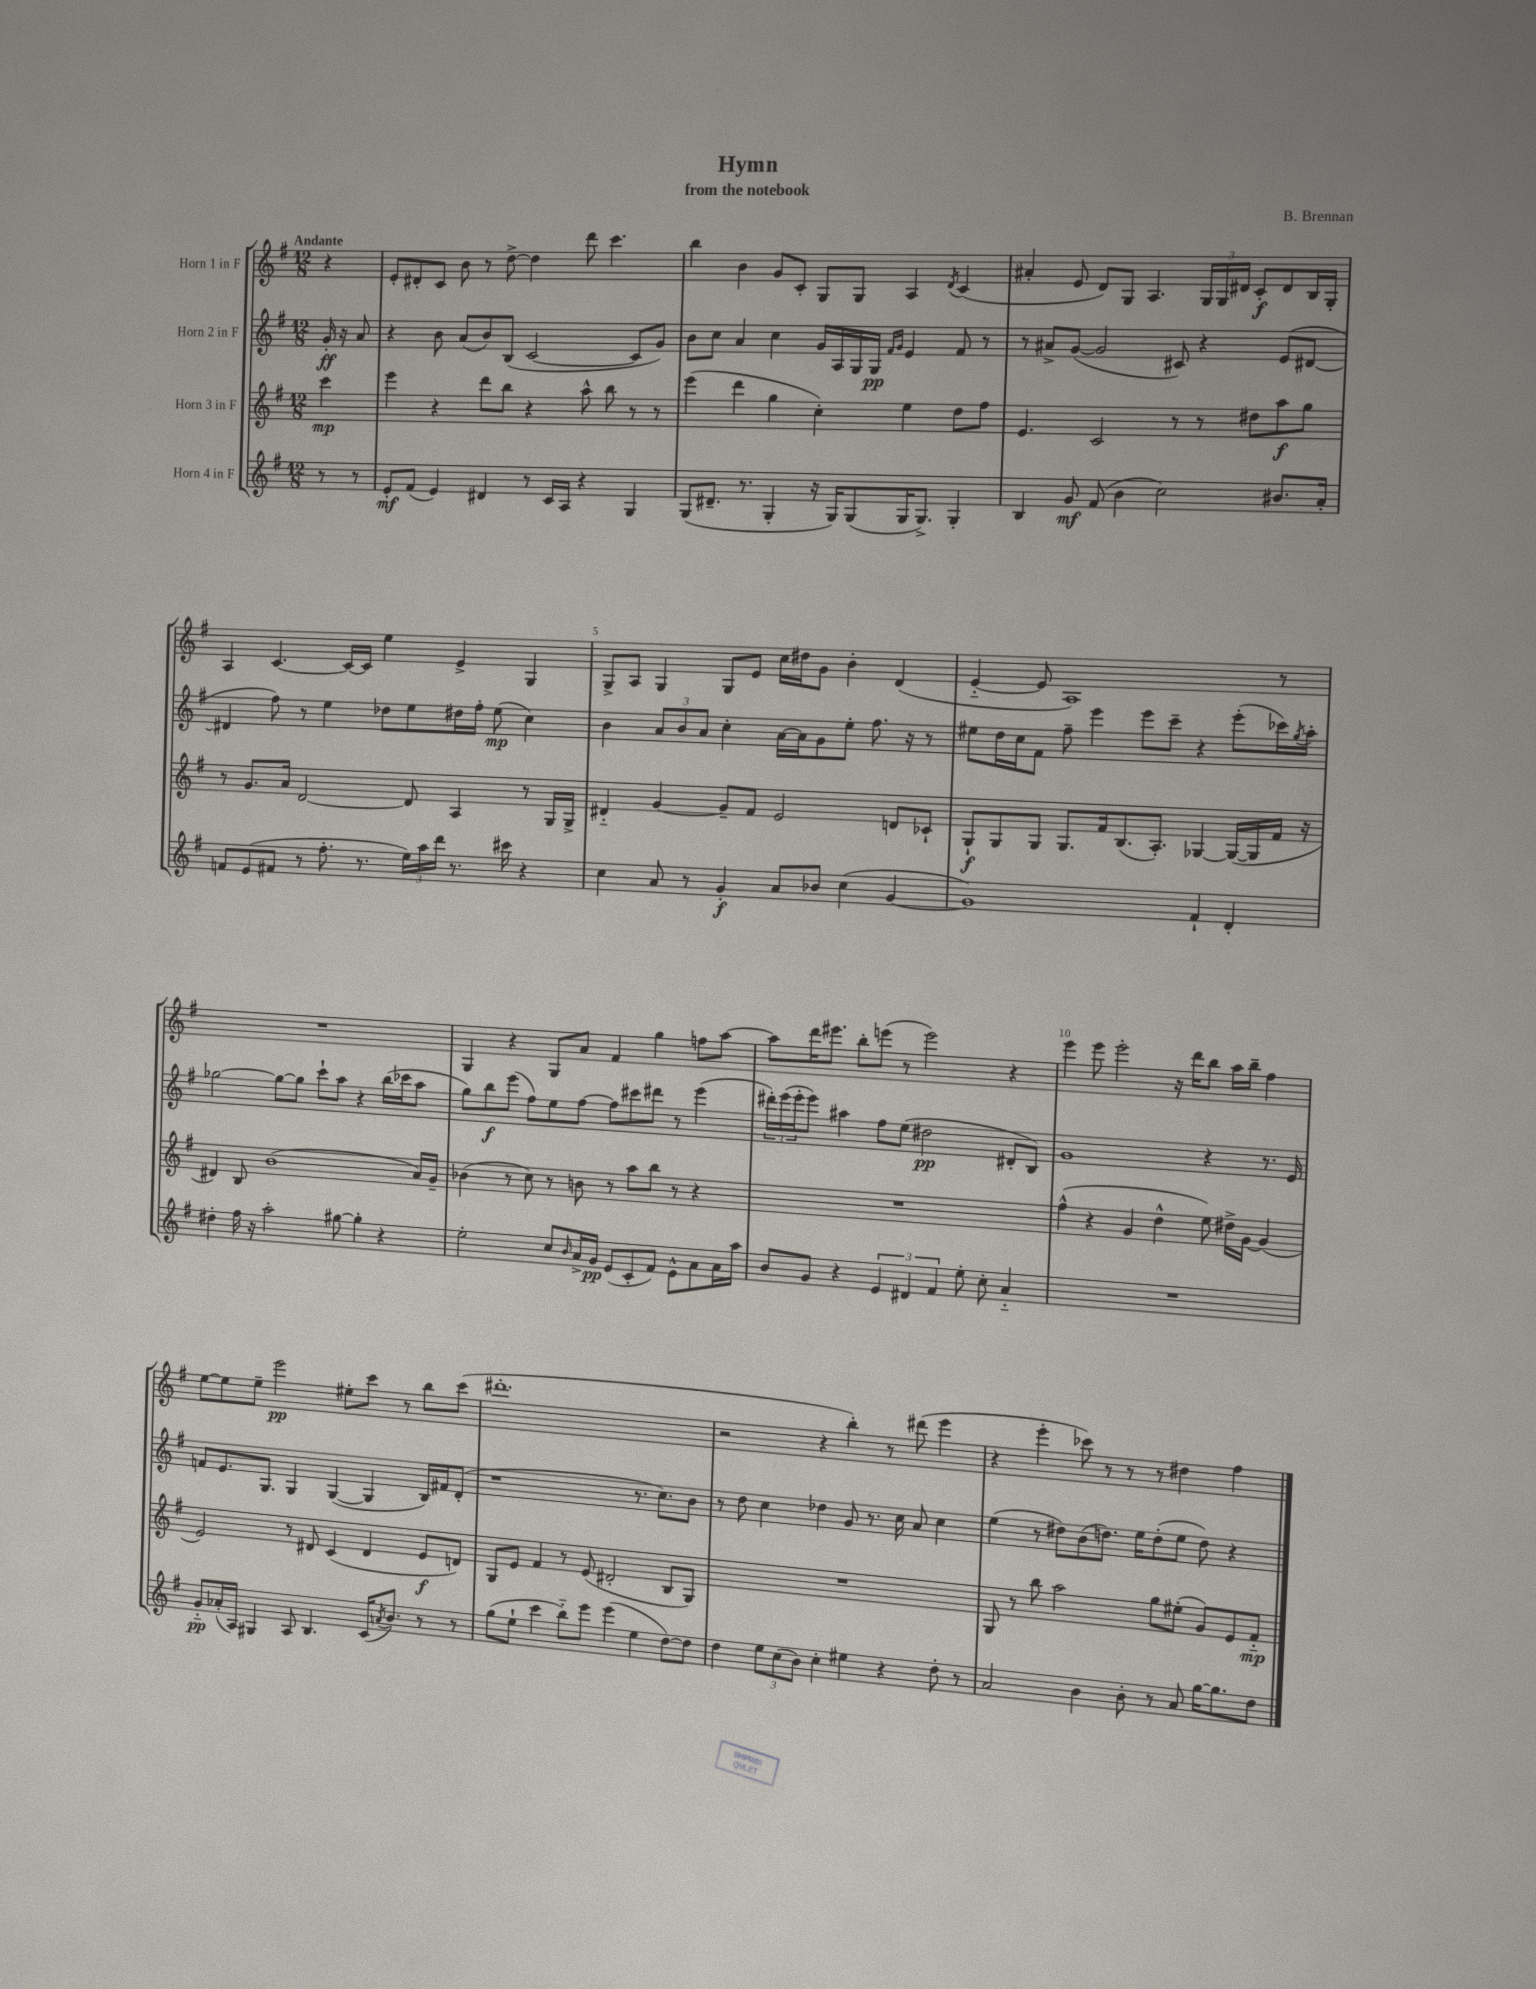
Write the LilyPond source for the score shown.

\header { title = "Hymn" composer = "B. Brennan" subtitle = "from the notebook" }
<<
\new StaffGroup <<
\new Staff = "s0" \with { instrumentName = "Horn 1 in F" } {
    \clef treble \key g \major \numericTimeSignature \time 12/8 \partial 4 \tempo "Andante"
    r4 |
    e'8-. dis'8-. c'8 b'8 r8 d''8~-> d''4 d'''8 c'''4. |
    b''4 b'4 g'8 c'8-. g8 g8 a4 \acciaccatura { d'8 } c'4( |
    ais'4-. e'8 d'8) g8 a4. \tuplet 3/2 { g16 g16 dis'16 } c'8-.\f dis'8 b16 g16-. |
    a4 c'4.~ c'16~ c'16 e''4 e'4-> g4 |
    g8-> a8 g4 g8 e'8 c''16 dis''16 g'8 b'4-. d'4( |
    e'4~-_ e'8 a1) r8 |
    R1. |
    g4 r4 g8 a'8 fis'4 g''4 f''8 a''8~ |
    a''8 d'''16 eis'''8. b''8-. e'''8( r8 e'''2) r4 |
    e'''4 e'''8 e'''2-. r16 d'''16 b''8 a''16 b''16-- fis''4 |
    e''8~ e''8 e''8-- e'''2\pp eis''8-. c'''8 r8 b''8 c'''8( |
    dis'''1.-. |
    r2 r4 b''4-.) r8 dis'''8( e'''4 |
    r4 e'''4-. ces'''8) r8 r8 r8 dis''4 fis''4 \bar "|." |
}
\new Staff = "s1" \with { instrumentName = "Horn 2 in F" } {
    \clef treble \key g \major \numericTimeSignature \time 12/8 \partial 4
    g'16-.\ff r16 a'8 |
    r4 b'8 a'8( b'8) b8( c'2~ c'8 g'8) |
    b'8 c''8 a'4 c''4 g'16 a16 g16 g16\pp \grace { fis'16 g'16 } e'4 fis'8 r8 |
    r8 ais'8-> g'8~( g'2 cis'8) r4 e'8( dis'8~ |
    dis'4 fis''8) r8 e''4 des''8 e''8 dis''16 fis''16-. e''8\mp( c''4) |
    b'4 \tuplet 3/2 { a'8 b'8 a'8 } c''4-. a'16~ a'16 g'8 e''8-. fis''8. r16 r8 |
    eis''8 d''16 c''16 fis'8 fis''8-- e'''4 e'''8 c'''8-- r4 e'''8-.( ces'''16) \acciaccatura { g''8 } a''16-. |
    ges''2~ ges''8~ ges''8 c'''8-! a''8 r4 b''16( ces'''16 a''8 |
    g''8) b''8\f e'''8( fis''8) e''8 fis''8~ fis''8 cis'''8 dis'''8 r8 e'''4( |
    \tuplet 3/2 { dis'''16-.) e'''16( e'''16-. } e'''8) ais''4 fis''8 e''8( dis''2\pp dis'8-. b8) |
    g'1 r4 r8. e'16 |
    f'8 e'8. g8. g4 g4~( g4 b16) fis'16 d'8-.( |
    r1 r8. c''8.) b'8 |
    r8 d''8 c''4 des''4 g'8 r8. c''16 a'8 c''4 |
    e''4( r8 dis''8) b'8( d''8.) e''16 d''8-.( e''8 d''8) r4 \bar "|." |
}
\new Staff = "s2" \with { instrumentName = "Horn 3 in F" } {
    \clef treble \key g \major \numericTimeSignature \time 12/8 \partial 4
    c'''4\mp |
    e'''4 r4 d'''8 b''8 r4 a''8-^ b''8 r8 r8 |
    e'''4( d'''4 g''4 c''4-.) e''4 d''8 fis''8 |
    e'4. c'2 r8 r8 dis''8 a''8\f g''8 |
    r8 g'8. a'16 d'2~ d'8 a4 r8 g16 g16-> |
    dis'4-_ g'4~ g'8-- fis'8 e'2 d'8 ces'8-! |
    g8-!\f g8 g8 g8. fis'16 b8.( a8.-.) ges4~ ges16~( ges16 fis'16 r16 |
    dis'4) b8 b'1( a'16) g'16-- |
    bes'4( r8 c''8) r8 b'8 r8 a''8 b''8 r8 r4 |
    R1. |
    fis''4-^( r4 g'4 d''4-^ e''8) dis''16-> g'16~ g'4( |
    e'2) r8 dis'8 c'4( dis'4 e'8\f d'8) |
    g8 e'8 fis'4 r8 e'8( dis'2-. b8 g8) |
    R1. |
    g8 r8 b''8 a''2 g''8 eis''8-.( g'8) e'8 fis'8-_\mp \bar "|." |
}
\new Staff = "s3" \with { instrumentName = "Horn 4 in F" } {
    \clef treble \key g \major \numericTimeSignature \time 12/8 \partial 4
    r8 r8 |
    e'8-.\mf fis'8( e'4) dis'4 r8 c'16 a16 r4 g4 |
    g8( dis'8.-- r8. g4-. r16 g16) g8( g16 g8.->) g4-. |
    b4 g'8\mf fis'8( b'4 c''2) bis'8. a'16-. |
    f'8 e'8( fis'8 r8 fis''8.-. r8. \tuplet 3/2 { e''16) a''16 d'''16 } r8. cis'''16 r4 |
    c''4 a'8 r8 g'4-.\f a'8 bes'8 c''4( g'4~ |
    g'1) fis'4-! d'4-. |
    dis''4-. fis''16 r16 a''2-. gis''8~ gis''4-. r4 |
    e''2-. c''8 \grace { b'16 } a'16-> g'16\pp e'8( c'8-. fis'8) e'8-^ a'8 a'16 a''16 |
    b'8 g'8 r4 \tuplet 3/2 { e'4 dis'4 fis'4 } e''8-. c''8-. a'4-_ |
    R1. |
    g'8-_\pp aes'16-.( a16) gis4 a8 b4. c'16( \acciaccatura { a'8 } b'8.) r8 r8 |
    g''8( e''8-! c'''4 b''8-_) e'''8 e'''4( e''4 d''8~) d''8 |
    d''4 \tuplet 3/2 { e''8 c''8( b'8) } c''4-. eis''4 r4 d''8-. r8 |
    a'2 b'4 b'8-. r8 a'8 g''16~ g''8. d''8 \bar "|." |
}
>>
>>
\layout { \context { \Score \override BarNumber.break-visibility = ##(#f #t #t) barNumberVisibility = #(every-nth-bar-number-visible 5) } }
